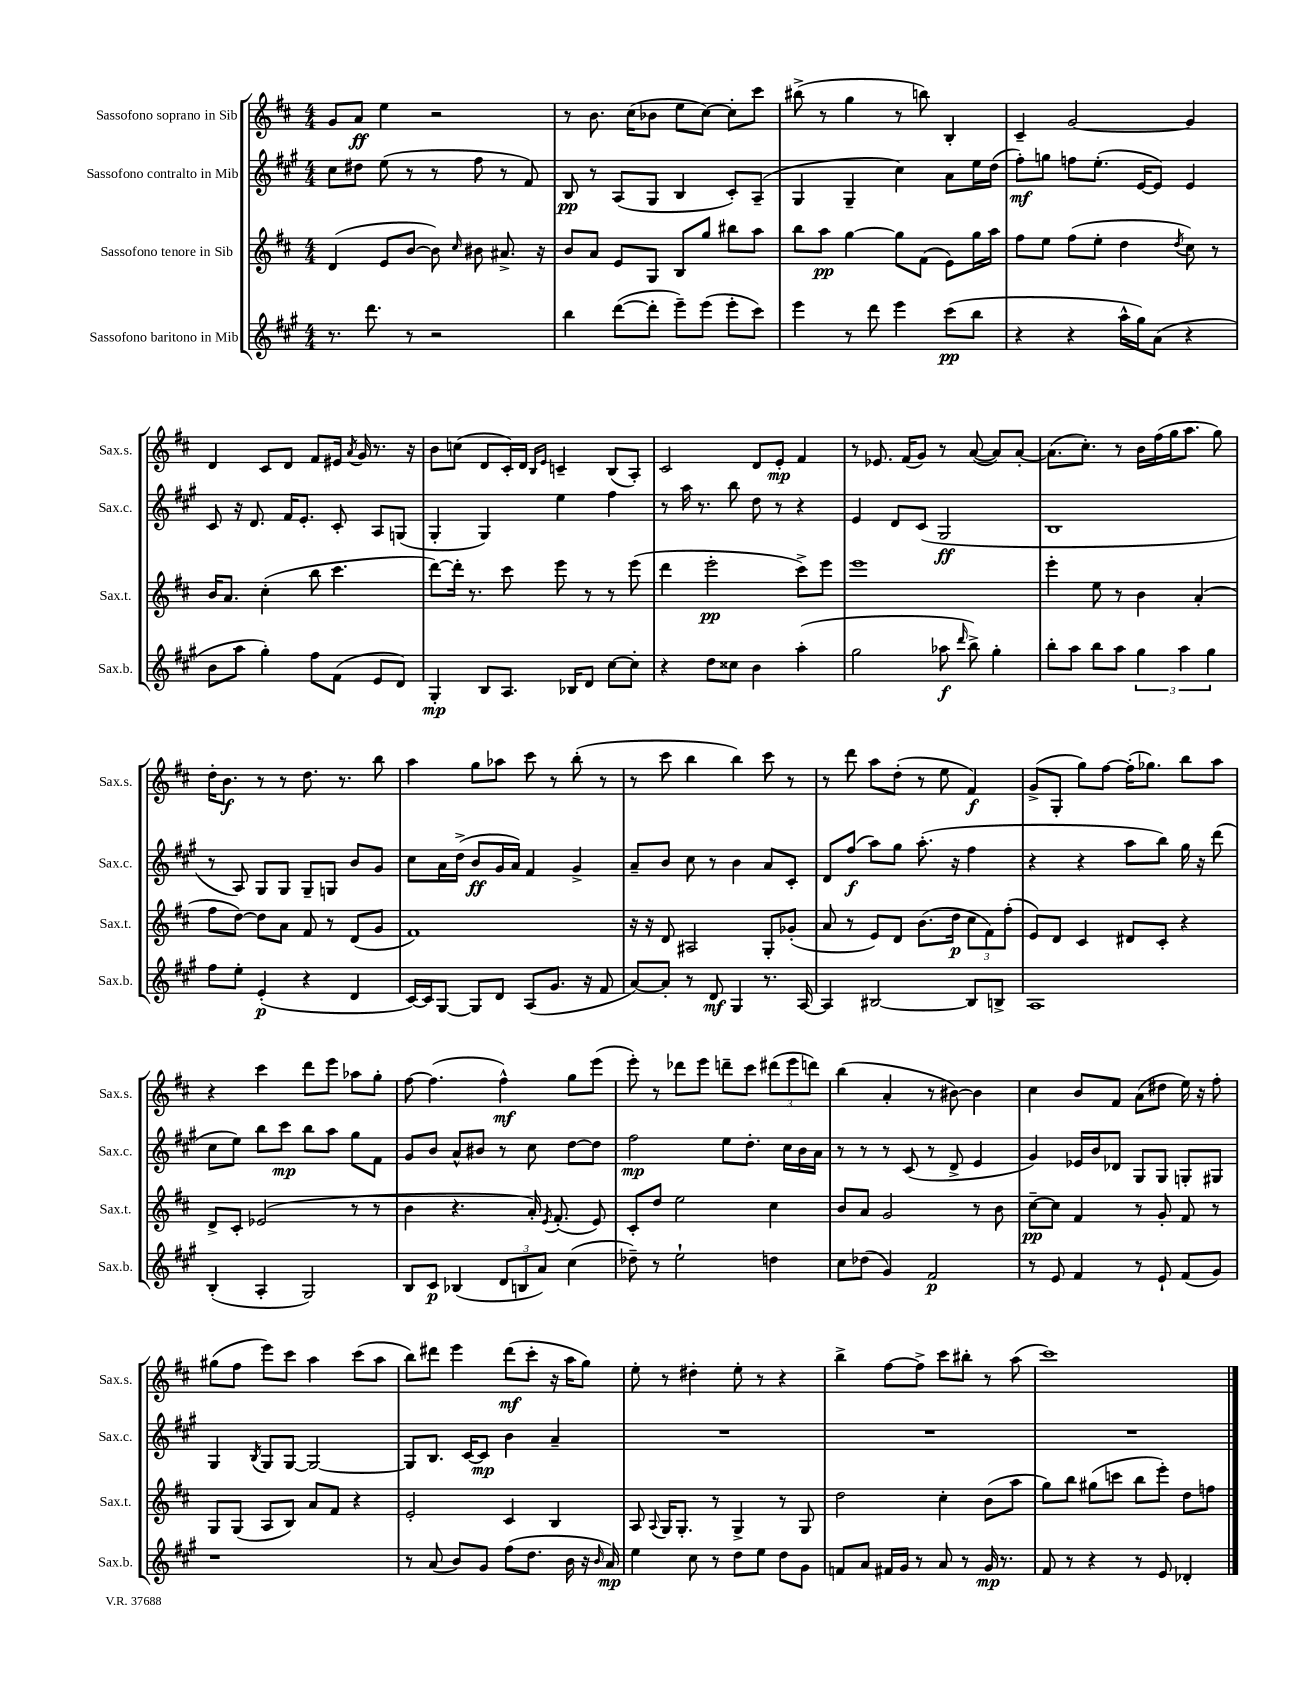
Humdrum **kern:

**kern	**kern	**kern	**kern
*staff4	*staff3	*staff2	*staff1
*clefG2	*clefG2	*clefG2	*clefG2
*k[f#c#g#]	*k[f#c#]	*k[f#c#g#]	*k[f#c#]
*M4/4	*M4/4	*M4/4	*M4/4
8.r	(4d	8cc#	8g
.	.	8dd#	8a
8.ddd	.	.	.
.	8e	(8ee	4ee
8r	[8b	8r	.
2r	8b])	8r	2r
.	16qqcc#	.	.
.	8b#	8ff#	.
.	8.a#^	8r	.
.	.	8f#)	.
.	16r	.	.
=	=	=	=
4bb	8b	8B	8r
.	8a	8r	8.b
([8ddd	8e	(8A	.
.	.	.	(16cc#
8ddd']	8G	8G#	8b-
8eee~)	8B	4B	8ee
(8eee	8gg	.	[8cc#)
8eee'	8bb#	8c#')	8cc#']
8ccc#)	8aa	(8A~	8ccc#
=	=	=	=
4eee	8bb	4G#	(8bb#^
.	8aa	.	8r
8r	[4gg	4G#~	4gg
8ddd	.	.	.
4eee	8gg]	4cc#)	8r
.	(8f#	.	8bb)
(8ccc#	8e)	8a	4B'
8bb	16gg	16ee	.
.	16aa	(16dd	.
=	=	=	=
4r	8ff#	8ff#')	4c#~
.	8ee	8gg	.
4r	(8ff#	8ff	[2g
.	8ee'	(8.ee'	.
16aa^^	4dd	.	.
16gg#)	.	[16e	.
(8a	.	8e])	.
.	8qdd	.	.
4r	8cc#)	4e	4g]
.	8r	.	.
=	=	=	=
8b	16b	8c#	4d
.	8.a	.	.
8aa	.	16r	.
.	.	8.d	.
4gg#')	(4cc#'	.	8c#
.	.	16f#	8d
.	.	8.e'	.
8ff#	8bb	.	8f#
(8f#	4.ccc#	8c#'	16e#
.	.	.	8qa
.	.	.	16g
8e	.	8A	8.r
8d)	.	(8G	.
.	.	.	16r
=	=	=	=
4G#'	[8ddd)	4G#'	8b
.	16ddd']	.	(8cc
.	8.r	.	.
8B	.	4G#)	8d
8.A	8ccc#	.	16c#')
.	.	.	16d
.	.	.	16qqB
.	.	.	16qqe
.	8eee	4ee	4c~
16B-	.	.	.
8d	8r	.	.
[8cc#	8r	4ff#	(8B
8cc#']	(8eee	.	8A')
=	=	=	=
4r	4ddd	8r	2c#
.	.	16aa	.
.	.	8.r	.
8dd	2eee'	.	.
8cc##	.	8bb	.
4b	.	8dd	8d
.	.	8r	8e'
(4aa'	8ccc#^)	4r	4f#
.	8eee	.	.
=	=	=	=
2gg#	1eee	4e	8r
.	.	.	8.e-
.	.	8d	.
.	.	.	(16f#
.	.	(8c#	8g)
8aa-	.	2G#	8r
16qqddd	.	.	.
8bb^)	.	.	([8a
4gg#'	.	.	8a])
.	.	.	[8a'
=	=	=	=
8bb'	4eee'	1B	(8.a]
8aa	.	.	.
.	.	.	8.cc#')
8bb	8ee	.	.
8aa	8r	.	8r
6gg#	4b	.	16b
.	.	.	(16ff#
.	.	.	16gg
6aa	.	.	.
.	.	.	8.aa
.	(4a'	.	.
6gg#	.	.	.
.	.	.	8gg)
=	=	=	=
8ff#	8ff#	8r	16dd'
.	.	.	8.b
8ee'	[8dd)	8A)	.
(4e'	8dd]	8G#	8r
.	8a	8G#	8r
4r	8f#	8G#~	8.dd
.	8r	8G	.
.	.	.	8.r
4d	(8d	8b	.
.	8g	8g#	8bb
=	=	=	=
[16c#)	1f#)	8cc#	4aa
16c#]	.	.	.
[8G#	.	16a	.
.	.	(16dd^	.
8G#]	.	8b	8gg
8d	.	16g#	8aa-
.	.	16a)	.
(8A	.	4f#	8ccc#
8.g#	.	.	8r
.	.	4g#^	(8bb'
16r	.	.	.
8f#	.	.	8r
=	=	=	=
[8a)	16r	8a~	8r
.	16r	.	.
8a']	8d	8b	8ccc#
8r	2A#	8cc#	4bb
8d	.	8r	.
4G#	.	4b	4bb)
8.r	8G'	8a	8ccc#
.	(8g-'	8c#'	8r
[16A	.	.	.
=	=	=	=
4A]	8a	8d	8r
.	8r	(8ff#	8ddd
[2B#	8e)	8aa)	8aa
.	8d	8gg#	(8dd'
.	(8.b	(8.aa'	8r
.	.	.	8ee
.	16dd	16r	.
8B#]	12cc#	4ff#	4f#)
.	12f#)	.	.
8B^	.	.	.
.	(12ff#'	.	.
=	=	=	=
1A	8e)	4r	(8g^
.	8d	.	8G'
.	4c#	4r	8gg)
.	.	.	[8ff#
.	8d#	8aa	(16ff#']
.	.	.	8.gg-)
.	8c#'	8bb)	.
.	4r	16gg#	8bb
.	.	16r	.
.	.	(8ddd	8aa
=	=	=	=
(4B'	8d^	8cc#	4r
.	8c#'	8ee)	.
4A'	(2e-	8bb	4ccc#
.	.	8ccc#	.
2G#)	.	8bb	8ddd
.	.	8aa	8eee
.	8r	8gg#	8aa-
.	8r	8f#	8gg'
=	=	=	=
8B	4b	8g#	[8ff#
8c#	.	8b	(4.ff#]
(4B-	4.r	8a^^	.
.	.	8b#	.
12d	.	8r	4ff#^^)
12B	.	.	.
.	16a')	8cc#	.
12a)	.	.	.
.	8qe	.	.
.	(8.f#'	.	.
(4cc#	.	[8dd	8gg
.	8e)	8dd]	(8eee
=	=	=	=
8dd-~)	8c#'	2ff#	8eee')
8r	8dd	.	8r
2ee`	2ee	.	8ddd-
.	.	.	8eee
.	.	8ee	8ddd~
.	.	8.dd'	8ccc#
4dd	4cc#	.	(12ddd#
.	.	16cc#	.
.	.	.	12eee
.	.	16b	.
.	.	.	12ddd)
.	.	16a	.
=	=	=	=
8cc#	8b	8r	(4bb
(8dd-	8a	8r	.
4g#)	2g	8r	4a'
.	.	(8c#	.
2f#	.	8r	8r
.	.	8d^	[8b#)
.	8r	4e	4b#]
.	8b	.	.
=	=	=	=
8r	[8cc#~	4g#)	4cc#
8e	8cc#]	.	.
4f#	4f#	16e-	8b
.	.	16b	.
.	.	8d-	8f#
8r	8r	8G#	(8a
8e`	8g'	8G#	8dd#
(8f#	8f#	8G'	16ee)
.	.	.	16r
8g#)	8r	8G#	8ff#'
=	=	=	=
1r	8G	4G#	(8gg#
.	(8G	.	8ff#
.	.	8qB	.
.	8A	8G#	8eee)
.	8B)	[8G#	8ccc#
.	8a	2G#_	4aa
.	8f#	.	.
.	4r	.	(8ccc#
.	.	.	8aa
=	=	=	=
8r	2e'	8G#]	8bb)
(8a	.	8.B	8ddd#
8b)	.	.	4eee
.	.	[16c#	.
8g#	.	8c#]	.
(8ff#	4c#	4b	(8ddd#
8.dd	.	.	8ccc#'
.	4B	4a~	16r
16b	.	.	16aa
16r	.	.	8gg)
16qqb	.	.	.
16a)	.	.	.
=	=	=	=
4ee	8A	1r	8ee'
.	8qqA	.	.
.	16G	.	8r
.	8.G'	.	.
8cc#	.	.	4dd#'
8r	8r	.	.
8dd	4G^	.	8ee'
8ee	.	.	8r
8dd	8r	.	4r
8g#	8G	.	.
=	=	=	=
8f	2dd	1r	4bb^
8a	.	.	.
16f#	.	.	[8ff#
16g#	.	.	.
8r	.	.	8ff#^]
8a	4cc#'	.	8ccc#
8r	.	.	8bb#'
16g#	(8b	.	8r
8.r	.	.	.
.	8aa	.	(8aa
=	=	=	=
8f#	8gg)	1r	1ccc#)
8r	8bb	.	.
4r	(8gg#	.	.
.	8ccc	.	.
8r	8bb	.	.
8e	8eee')	.	.
4d-'	8dd	.	.
.	8ff	.	.
==	==	==	==
*-	*-	*-	*-
